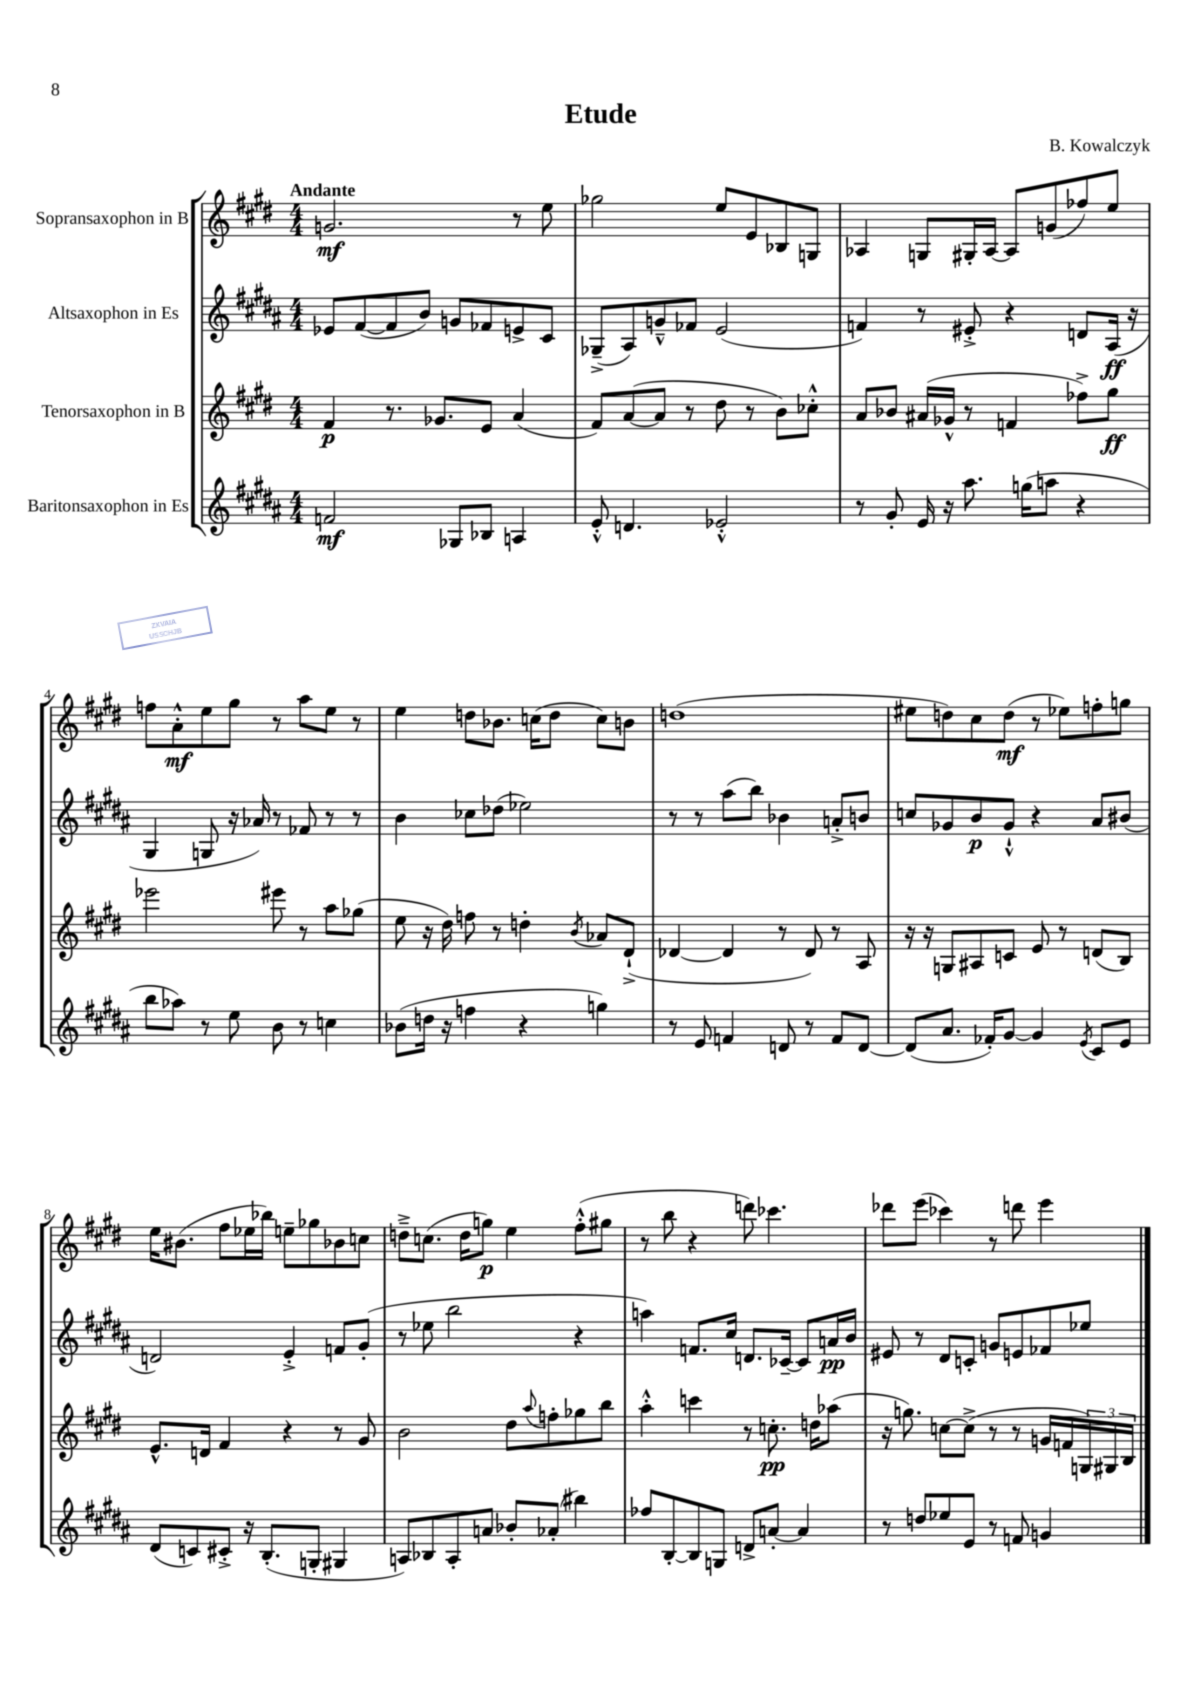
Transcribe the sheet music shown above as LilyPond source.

\header { title = "Etude" composer = "B. Kowalczyk" }
<<
\new StaffGroup <<
\new Staff = "s0" \with { instrumentName = "Sopransaxophon in B" } {
    \clef treble \key e \major \numericTimeSignature \time 4/4 \tempo "Andante"
    g'2.\mf r8 e''8 |
    ges''2 e''8 e'8 bes8 g8 |
    aes4 g8 gis16-. aes16~ aes8 g'8( fes''8) e''8 |
    f''8 a'8-.-^\mf e''8 gis''8 r8 a''8 e''8 r8 |
    e''4 d''8 bes'8. c''16( d''8 c''8) b'8 |
    d''1( |
    eis''8 d''8) cis''8 d''8\mf( r8 ees''8) f''8-. g''8 |
    e''16 bis'8.( fis''8 ees''16 bes''16) e''8-- ges''8 bes'8 c''8 |
    d''8---> c''8.( d''16 g''8\p) e''4 fis''8-.-^( gis''8 |
    r8 b''8 r4 d'''8) ces'''4. |
    des'''8 e'''8( ces'''4) r8 d'''8 e'''4 \bar "|." |
}
\new Staff = "s1" \with { instrumentName = "Altsaxophon in Es" } {
    \clef treble \key b \major \numericTimeSignature \time 4/4
    ees'8 fis'8~( fis'8 b'8) g'8 fes'8 e'8-> cis'8 |
    ges8--->( ais8) g'8---^ fes'8 e'2( |
    f'4) r8 eis'8-.-> r4 d'8 ais16\ff( r16 |
    gis4 g8 r16 aes'16) r8 fes'8 r8 r8 |
    b'4 ces''8 des''8( ees''2) |
    r8 r8 ais''8( b''8) bes'4 a'8-.-> b'8 |
    c''8 ges'8 b'8\p ges'8-!-^ r4 ais'8 bis'8( |
    d'2) e'4-.-> f'8 gis'8-.( |
    r8 ees''8 b''2 r4 |
    a''4) f'8. cis''16 d'8. ces'16~-- ces'8 a'16\pp b'16 |
    eis'8 r8 dis'8 c'8-. g'8 e'8 fes'8 ees''8 \bar "|." |
}
\new Staff = "s2" \with { instrumentName = "Tenorsaxophon in B" } {
    \clef treble \key e \major \numericTimeSignature \time 4/4
    fis'4\p r8. ges'8. e'8 a'4( |
    fis'8) a'8~( a'8 r8 dis''8 r8 b'8) ces''8-.-^ |
    a'8 bes'8 ais'16( ges'16-^ r8 f'4 fes''8->) gis''8\ff |
    ees'''2 eis'''8 r8 a''8 ges''8( |
    e''8 r16 dis''16) f''8 r8 d''4-. \acciaccatura { b'8 } aes'8 dis'8-!->( |
    des'4~ des'4 r8 des'8) r8 a8 |
    r16 r16 g8 ais8 c'8 e'8 r8 d'8( b8) |
    e'8.-^ d'16 fis'4 r4 r8 gis'8 |
    b'2 dis''8 \appoggiatura { a''8 } f''8-. ges''8 b''8 |
    a''4-.-^ c'''4 r8 c''8.-.\pp d''16 aes''8( |
    r16 g''8.) c''8~ c''8->( r8 r8 g'16 f'16 \tuplet 3/2 { g16) gis16 b16 } \bar "|." |
}
\new Staff = "s3" \with { instrumentName = "Baritonsaxophon in Es" } {
    \clef treble \key b \major \numericTimeSignature \time 4/4
    f'2\mf ges8 bes8 a4 |
    e'8-.-^ d'4. ees'2-.-^ |
    r8 gis'8-. e'16 r16 ais''8. g''16( a''8 r4 |
    b''8 aes''8) r8 e''8 b'8 r8 c''4 |
    bes'8( d''16 r16 f''4 r4 g''4) |
    r8 e'8 f'4 d'8 r8 f'8 d'8~ |
    d'8( ais'8. fes'16-.) gis'8~ gis'4 \acciaccatura { e'8 } cis'8 e'8 |
    dis'8( c'8) cis'8-.-> r16 b8.-.( g8-. gis4 |
    a8) bes8 a8-. a'8 bes'8-. aes'8-.( bis''4) |
    fes''8 b8~-. b8 g8 d'8-> a'8~-. a'4 |
    r8 d''8 ees''8 e'8 r8 f'8 g'4 \bar "|." |
}
>>
>>
